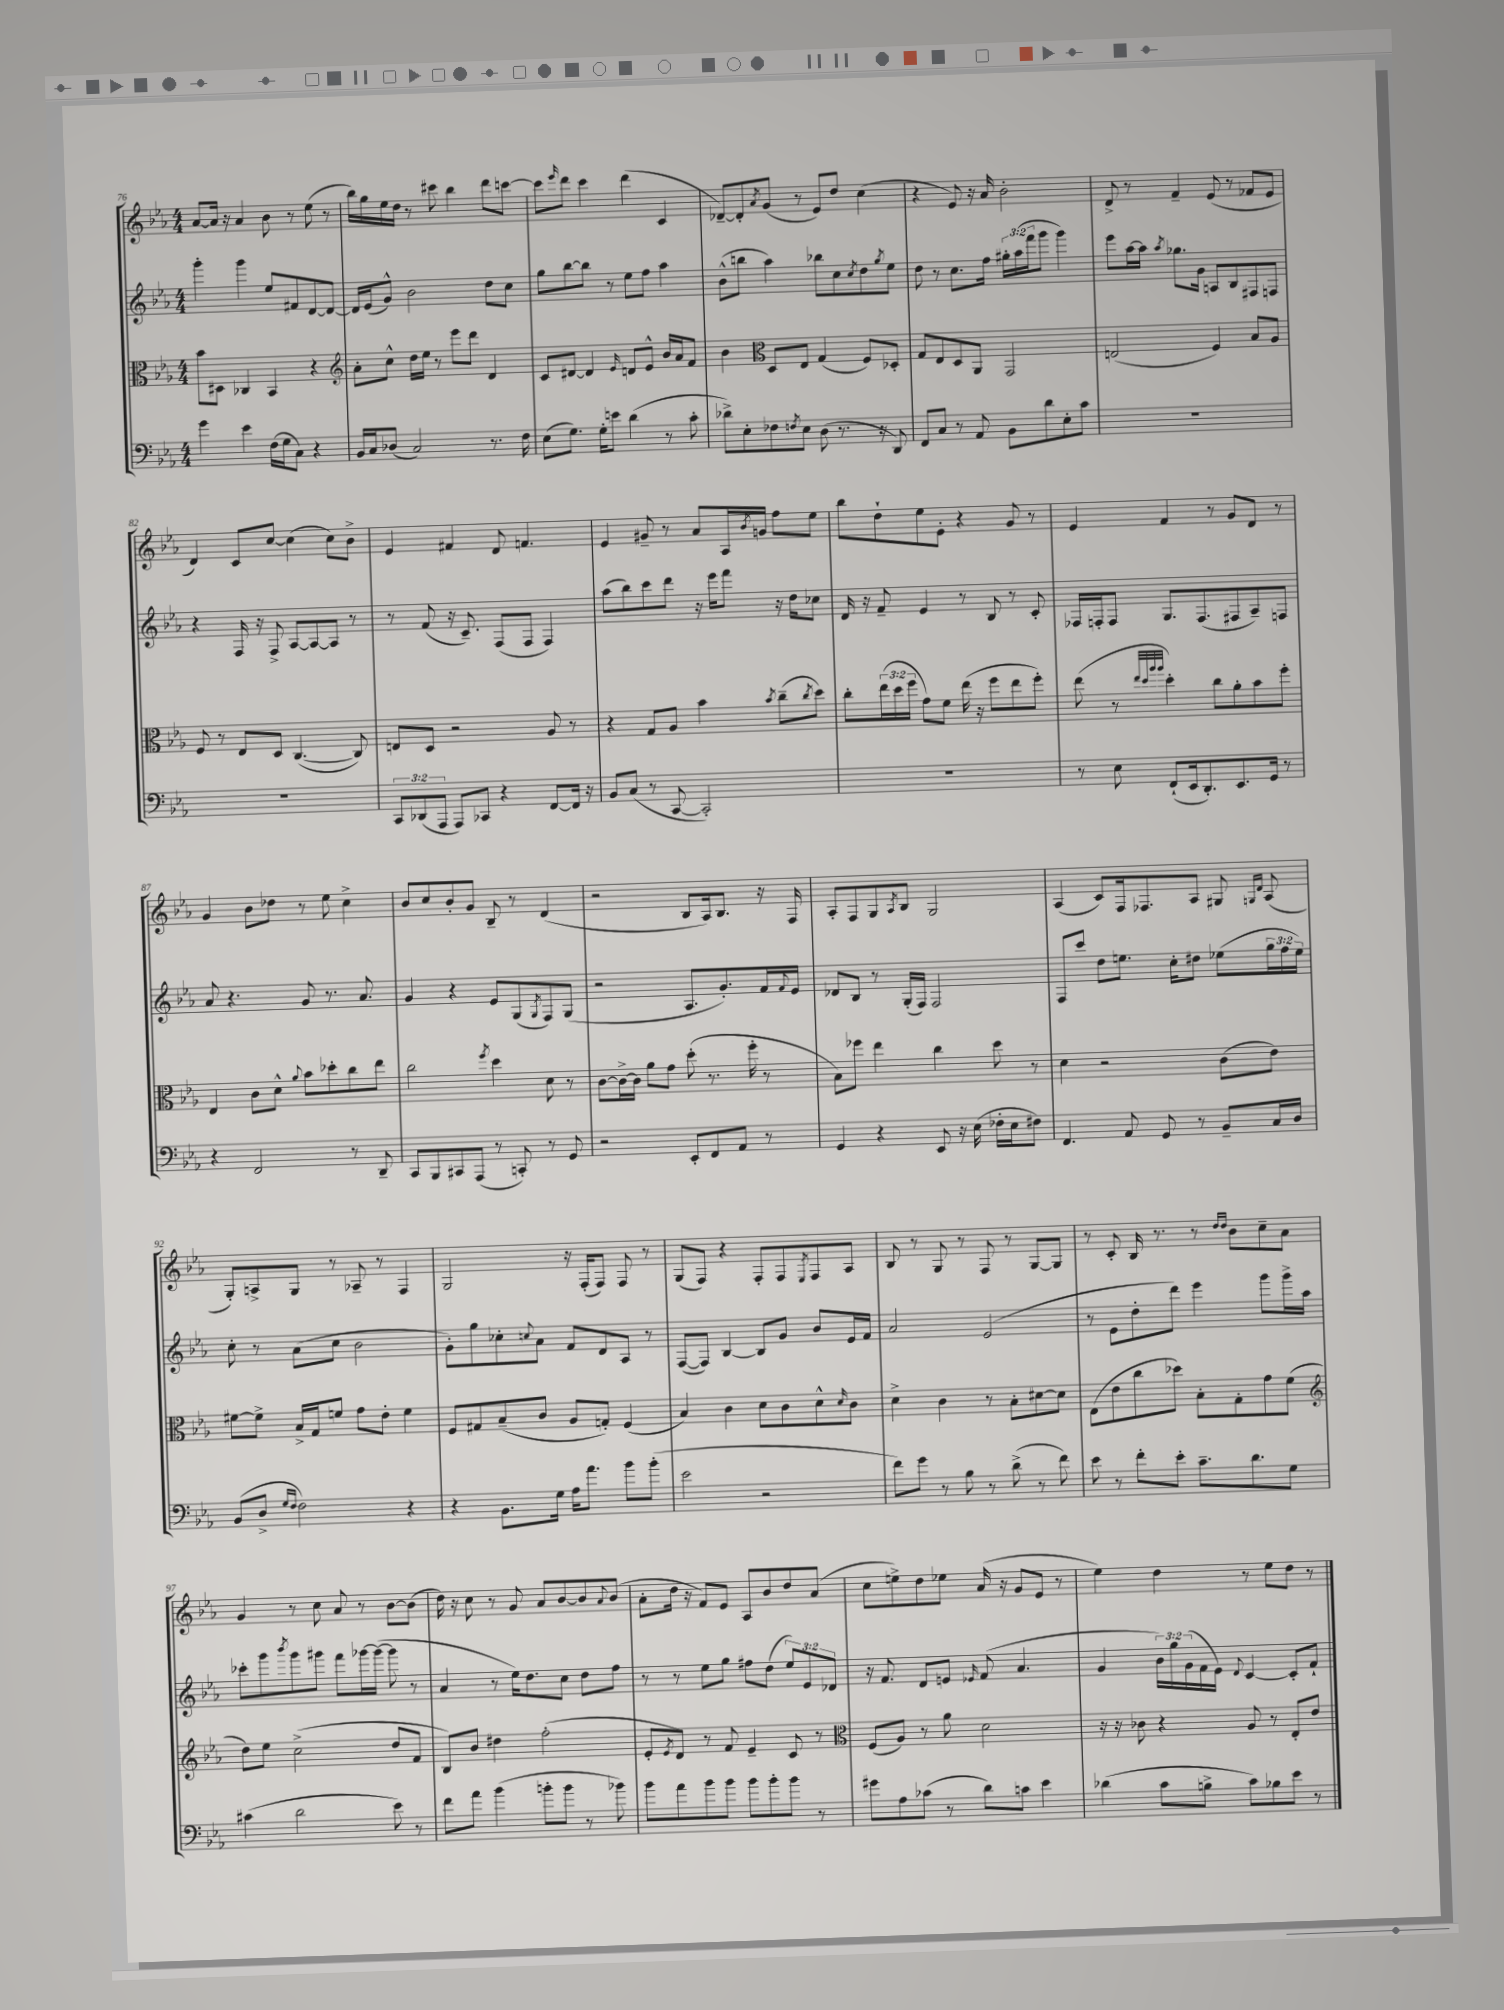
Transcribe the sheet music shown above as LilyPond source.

<<
\new StaffGroup <<
\new Staff = "s0" {
    \clef treble \key ees \major \numericTimeSignature \time 4/4
    aes'8~ aes'16 r16 aes'4 bes'8 r8 ees''8( r8 |
    bes''16) g''16 ees''16 d''16 r8 cis'''8 bes''4 d'''8 c'''8~ |
    c'''8 \grace { ees'''16 } d'''8 c'''4 d'''4( c'4 |
    des'8~--) des'8-. \acciaccatura { aes'8 } g'8( r8 ees'8) d''8 c''4( |
    r4 ees'8) r16 aes'16 bes'2-. |
    d'8-> r8 f'4-- ees'8( r8 fes'8 ees'8 |
    d'4) c'8 c''8~ c''4( c''8) bes'8-> |
    ees'4 fis'4 d'8 f'4. |
    ees'4 gis'8-- r8 aes'8 aes16 \acciaccatura { bes'8 } g'16 f''8 ees''8 |
    bes''8 d''8-! ees''8 ees'8-. r4 g'8 r8 |
    ees'4 f'4 r8 g'8 d'8 r8 |
    g'4 bes'8 des''8 r8 ees''8 c''4-> |
    bes'8 c''8 bes'8-. g'8 bes8-- r8 d'4( |
    r2 bes8 aes16) bes8. r16 f16 |
    aes8-. f8 g8 \acciaccatura { aes8 } bes8 g2 |
    aes4( c'8) f16 fes8. aes8 gis8 \grace { g16 d'16 } aes8( |
    g8-.) a8-> g8 r8 aes8-- r8 f4 |
    g2 r16 f16-.( f8) f8 r8 |
    g8( f8) r4 f8-. f8 \acciaccatura { ees8 } f8 aes8 |
    bes8 r8 g8 r8 f8 r8 g8~ g8 |
    r8 c'8-. bes16 r8. r8 \grace { d''16 d''16 } bes'8 c''8-- aes'8 |
    g'4 r8 c''8 aes'8 r8 bes'8~ bes'8( |
    d''16) r16 c''8 r8 g'8 aes'8 bes'8~ bes'8 \appoggiatura { aes'8 } bes'8( |
    aes'8-. d''16 r16 f'8) ees'8 aes8 bes'8 d''8 aes'8( |
    c''8 e''8->) d''8 ees''8 aes'16( r16 g'8 ees'8 r8 |
    ees''4) d''4 r8 ees''8 d''8 r8 \bar "|." |
}
\new Staff = "s1" {
    \clef treble \key ees \major \numericTimeSignature \time 4/4 \override Staff.TupletNumber.text = #tuplet-number::calc-fraction-text
    g'''4-. g'''4 ees''8 fis'8 d'8~ d'8~ |
    d'16 ees'16( g'8-^) bes'2 d''8 c''8 |
    g''8 bes''8~ bes''8 r8 ees''8 f''8 aes''4 |
    bes'8-^( b''8 aes''4) bes''8 c''8 \acciaccatura { c''8 } d''8 \acciaccatura { g''8 } ees''8 |
    d''8 r8 c''8. f''16 \tuplet 3/2 { gis''16-. aes''16( f'''16 } g'''8 g'''4) |
    ees'''8 aes''16~ aes''16 \acciaccatura { aes''8 } ges''8. g'16 a8 bes8 fis8 f8 |
    r4 f16 r16 f8-> aes8~ aes8~ aes8 r8 |
    r8 f'8( r16 c'8.--) f8( f8 f4) |
    aes''8( bes''8) c'''8 d'''8 r16 ees'''16 f'''8 r16 d''16 ces''8 |
    d'16 r16 f'8-- ees'4 r8 bes8 r8 c'8-. |
    fes16 f16-. f8 g8. f8.( fis8 aes8--) f8 |
    aes'8 r4. g'8 r8. aes'8. |
    g'4 r4 ees'8 g8( \acciaccatura { g8 } f8) g8( |
    r2 aes8. g'8.-.) f'16 \appoggiatura { f'8 } ees'16 |
    des'8 bes8 r8 g16-.( f16) f2 |
    f8 c'''8 d''8 e''8. c''16-. dis''8 ees''8( \tuplet 3/2 { g''16 f''16 ees''16) } |
    c''8-. r8 aes'8( c''8 bes'2 |
    g'8-.) g''8 ces''8-. \appoggiatura { c''8 } aes'8 f'8 d'8 aes8 r8 |
    f8~( f8) bes4~ bes8 g'8 bes'8 ees'16 f'16 |
    aes'2 ees'2( |
    r8 ees'8 d''8-. d'''8) ees'''4 g'''8 g'''16-> aes''16 |
    ces'''8-. g'''8 \acciaccatura { bes'''8 } g'''8 gis'''8 f'''8 ges'''16~ ges'''16~( ges'''8 r8 |
    aes'4 r8 ees''16) d''8. c''8 d''8 f''8 |
    r8 r8 ees''8 g''8 fis''8 d''8( \tuplet 3/2 { ees''8) ees'8 des'8 } |
    r16 f'8. d'8 e'8 \grace { ees'16 } f'8( aes'4. |
    g'4 \tuplet 3/2 { bes'16) g''16 g'16( } f'16 ees'16) \appoggiatura { d'8 } c'4~ c'8-. f'8-! \bar "|." |
}
\new Staff = "s2" {
    \clef alto \key ees \major \numericTimeSignature \time 4/4 \override Staff.TupletNumber.text = #tuplet-number::calc-fraction-text
    bes'8 dis8 ces4 bes,4 r4 |
    \clef treble aes'8-. c''8-^ d''16 ees''16 r8 ees'''8 d'''8 d'4 |
    c'8 dis'8~ dis'4 \grace { ees'16 } d'8 ees'8-^ bes'16 aes'16 f'8 |
    bes'4 \clef alto d8 ees8 g4( f8) des8-. |
    g8 ees8 d8 aes,8 g,2 |
    e2( f4) bes8 aes8 |
    f8 r8 ees8 d8 c4.~( c8) |
    e8 d8 r2 aes8 r8 |
    r4 g8 aes8 bes'4 \acciaccatura { bes'8 } c''8--( \acciaccatura { c''8 } d''8) |
    c''8-. \tuplet 3/2 { ees''16( d''16 f''16 } g'8) f'8 ees''16( r16 f''8 ees''8 f''8-.) |
    ees''8( r8 \grace { ees''32 d''32 aes''32 aes''32 } d''4-.) c''8 aes'8-. bes'8 f''8-. |
    ees4 c'8 d'8-^ \appoggiatura { aes'8 } bes'8 des''8-. c''8 ees''8 |
    c''2 \acciaccatura { f''8 } d''4 d'8 r8 |
    c'8~ c'16~-> c'16 aes'8 g'8 d''8-.( r8. f''16-. r8 |
    bes8) fes''8 ees''4 c''4 d''8 r8 |
    d'4 r2 c'8( ees'8) |
    fis'8~ fis'8-> bes16-> g16 f'8 g'8 ees'8-. f'4 |
    f8 gis8 bes8--( c'8 aes8 g8-.) f4( |
    bes4) c'4 d'8 c'8 d'8-^ \grace { d'16 } c'8 |
    d'4-> c'4 r8 bes8-. dis'8~ dis'8 |
    ees8( ees'8 c''8 des''8) bes8-. g8-. g'8 f'8( |
    \clef treble d''8) ees''8 c''2->( d''8 f'8 |
    bes8) bes'8 dis''4 f''2-.( |
    ees'8-. \acciaccatura { ees'8 } d'8) r8 f'8 ees'4-- c'8 r8 |
    \clef alto f8( aes8) r8 aes'8 d'2 |
    r16 r16 ces'8 r4 aes8 r8 ees8-. ees'8 \bar "|." |
}
\new Staff = "s3" {
    \clef bass \key ees \major \numericTimeSignature \time 4/4 \override Staff.TupletNumber.text = #tuplet-number::calc-fraction-text
    g'4 ees'4 f16( g16 c8) r4 |
    bes,16 c16 des8( c2) r8. f16 |
    ees8( g8.) g16-. e'8 d'4( r8 c'8-. |
    des'8->) ees8-. fes8 \acciaccatura { f8 } ees8 d8( r8. r16 d,8) |
    f,8 c8 r8 aes,8 bes,8 d'8 ees8-. c'8 |
    R1 |
    R1 |
    \tuplet 3/2 { c,8 des,8( aes,,8 } aes,,8) ces,8 r4 f,8~ f,16 r16 |
    bes,8 c8( r8 c,8~ c,2-.) |
    R1 |
    r8 ees8 f,8-!( ees,16 d,8.-.) ees,8. g,16 r8 |
    r4 f,2 r8 d,8-- |
    c,8 bes,,8 cis,8 aes,,8( r8 c,8-.) r8 g,8 |
    r2 ees,8-. f,8 aes,8 r8 |
    g,4 r4 ees,8 r16 ees16( fes16-. ees16 fis8) |
    f,4. aes,8 g,8 r8 bes,8-- c16 d16 |
    bes,8( d8-> \grace { g16 f16 } f2) r4 |
    r4 bes,8. g16 aes16 aes'8. bes'8 bes'8-.( |
    ees'2 r2 |
    f'8) g'8 r8 bes8 r8 d'8->( r8 f'8) |
    ees'8 r8 f'8-. ees'8-. c'8.-- d'8. g8 |
    cis'4( d'2 ees'8) r8 |
    f'8 aes'8 bes'4( b'8-. b'8 r8 bes'8) |
    bes'8 aes'8 bes'8 bes'8 bes'8 bes'8-. bes'8 r8 |
    gis'8 aes8 ces'8( r8 d'8) c'8 ees'4 |
    des'4( c'8 b8-> c'8) bes8 ees'8 r8 \bar "|." |
}
>>
>>
\layout { \context { \Score currentBarNumber = #76 } }
